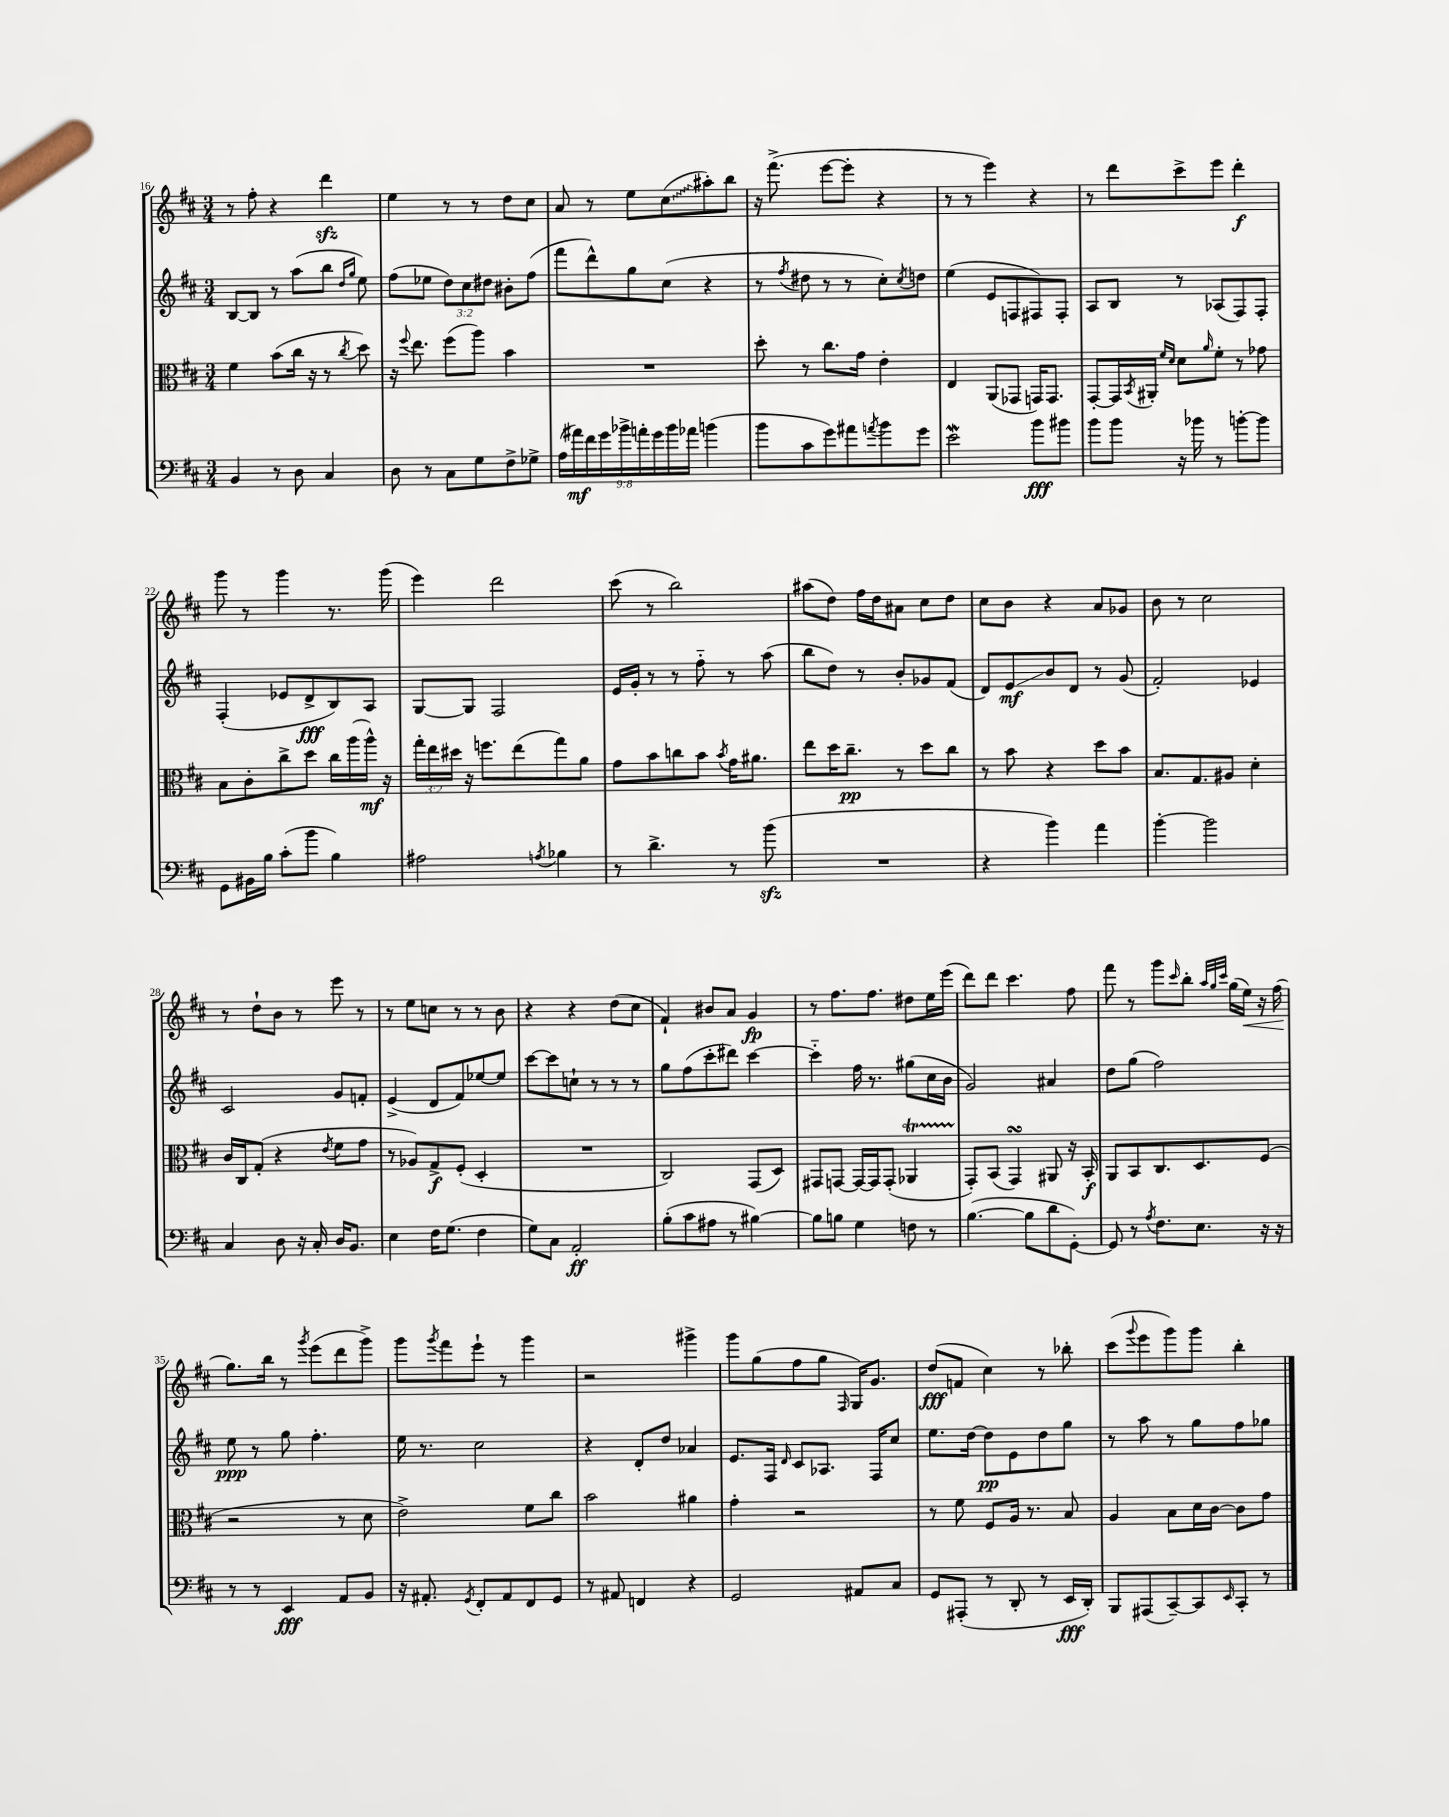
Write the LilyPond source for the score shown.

<<
\new StaffGroup <<
\new Staff = "s0" {
    \clef treble \key d \major \numericTimeSignature \time 3/4
    r8 fis''8-. r4 d'''4\sfz |
    e''4 r8 r8 d''8 cis''8 |
    a'8 r8 e''8 \once \override Glissando.style = #'zigzag cis''8\glissando( ais''8-.) b''8 |
    r16 fis'''8.->( e'''8~ e'''8-. r4 |
    r8 r8 e'''4) r4 |
    r8 d'''8 cis'''8-> e'''8 d'''4-.\f |
    g'''8 r8 g'''4 r8. g'''16( |
    e'''4) d'''2 |
    cis'''8( r8 b''2) |
    ais''8( d''8) fis''16 d''16 ais'8 cis''8 d''8 |
    cis''8 b'8 r4 a'8 ges'8 |
    b'8 r8 cis''2 |
    r8 d''8-! b'8 r8 e'''8 r8 |
    r8 e''8 c''8 r8 r8 b'8 |
    r4 r4 d''8( cis''8 |
    fis'4-!) bis'8 a'8 g'4\fp |
    r8 fis''8. fis''8. dis''8 e''16 e'''16( |
    d'''8) d'''8 cis'''4. fis''8 |
    fis'''8 r8 g'''8 \grace { cis'''16 } b''8-. \grace { a''32 g''32 cis'''32 } g''16( e''16\<) r16 fis''16( |
    g''8.\!) b''16 r8 \acciaccatura { g'''8 } e'''8( d'''8 g'''8->) |
    g'''8 \acciaccatura { g'''8 } fis'''8 e'''8-! r8 g'''4 |
    r2 gis'''4-> |
    g'''8 g''8( fis''8 g''8 \grace { fis16 } g16) g'8. |
    d''8\fff( f'8 cis''4) r8 bes''8-. |
    cis'''8( \appoggiatura { g'''8 } e'''8 g'''8) g'''8 b''4-. \bar "|." |
}
\new Staff = "s1" {
    \clef treble \key d \major \numericTimeSignature \time 3/4 \override Staff.TupletNumber.text = #tuplet-number::calc-fraction-text
    b8~ b8 r8 a''8( b''8 \grace { d''16 g''16 } e''8) |
    fis''8( ees''8 \tuplet 3/2 { d''8) cis''8 dis''8 } bis'8-. fis''8( |
    fis'''8 d'''8-^) g''8 cis''8( r4 |
    r8 \acciaccatura { fis''8 } dis''8 r8 r8 cis''8-.) \acciaccatura { cis''8 } d''8 |
    e''4( e'8 f8 fis8) fis8-. |
    a8 b8 r8 aes8( fis8) fis8-. |
    fis4-.( ees'8 d'8->\fff b8) a8 |
    g8~ g8 fis2 |
    e'16 g'16-. r8 r8 fis''8-_ r8 a''8( |
    b''8 d''8) r8 b'8-. ges'8 fis'8( |
    d'8) e'8\glissando\mf b'8 d'8 r8 g'8( |
    fis'2-.) ees'4 |
    cis'2 g'8 f'8-. |
    e'4->( d'8 fis'8) ees''8~ ees''8 |
    cis'''8~ cis'''8 c''8-! r8 r8 r8 |
    g''8 fis''8( cis'''8-. dis'''8) cis'''4~ |
    cis'''4-_ fis''16 r8. gis''8( cis''16 b'16 |
    g'2) ais'4 |
    d''8 g''8( fis''2) |
    e''8\ppp r8 g''8 fis''4.-. |
    e''16 r8. cis''2 |
    r4 d'8-. d''8 aes'4 |
    e'8. fis16 \grace { d'16 } cis'8 aes8. fis16 cis''8 |
    e''8. d''16~ d''8\pp e'8 d''8 g''8 |
    r8 a''8 r8 g''8 fis''8 ges''8 \bar "|." |
}
\new Staff = "s2" {
    \clef alto \key d \major \numericTimeSignature \time 3/4 \override Staff.TupletNumber.text = #tuplet-number::calc-fraction-text
    fis'4 b'8( cis''16 r16 r8 \acciaccatura { cis''8 } d''8) |
    r16 \appoggiatura { fis''8 } e''8. fis''8( a''8) b'4 |
    R2. |
    d''8-. r8 cis''8. g'16 e'4-. |
    e4 a,8( ges,8 g,16) g,8. |
    g,8~-. g,16 \acciaccatura { b,8 } ais,16-. \grace { fis'16 d'16 } d'8 \grace { a'16 } fis'8-. r8 ges'8 |
    b8 cis'8-. cis''8-> d''8 cis''16 a''16( a''16-^\mf) r16 |
    \tuplet 3/2 { g''16-. e''16 dis''16 } r16 f''8. e''8( g''8) a'8 |
    g'8 b'8 c''8 b'8 \acciaccatura { b'8 } g'16 ais'8. |
    e''8 d''16 cis''8.--\pp r8 d''8 cis''8 |
    r8 b'8 r4 d''8 b'8 |
    b8. g8. ais8 d'4-. |
    cis'16 cis16 g8-.( r4 \acciaccatura { e'8 } fis'8 g'8 |
    r8 aes8) g8->\f fis8-.( d4-. |
    R2. |
    cis2) g,8( d8) |
    gis,8 g,8~ g,16~ g,16 g,8-.( aes,4\startTrillSpan |
    g,8-.\stopTrillSpan) b,8( g,4\turn) ais,8 r16 b,16-.\f |
    a,8 b,8 cis8. d8. fis8( |
    r2 r8 d'8 |
    e'2->) fis'8 cis''8 |
    b'2 ais'4 |
    g'4-. r2 |
    r8 fis'8 fis8 a16 r8. b8 |
    a4 b8 d'16 cis'16~ cis'8 g'8 \bar "|." |
}
\new Staff = "s3" {
    \clef bass \key d \major \numericTimeSignature \time 3/4 \override Staff.TupletNumber.text = #tuplet-number::calc-fraction-text
    b,4 r8 d8 cis4 |
    d8 r8 cis8 g8 fis8-> ges8-> |
    \tuplet 9/8 { a16( ais'16\mf) fis'16 g'16 bes'16-> a'16-. g'16 bes'16 aes'16 } b'4( |
    b'8 cis'8 g'8) ais'8 \acciaccatura { a'8 } b'8 g'8 |
    e'2\mordent b'8\fff bis'8 |
    b'8 b'8 r16 bes'16 r8 b'8~-. b'8 |
    g,8 bis,16 b16 cis'8-.( b'8 b4) |
    ais2 \acciaccatura { a8 } bes4 |
    r8 d'4.-> r8 b'8\sfz( |
    R2. |
    r4 b'4) a'4 |
    b'4~-. b'2 |
    cis4 d8 r16 cis16-. d16 b,8. |
    e4 fis16 g8.( fis4 |
    g8) cis8 a,2-.\ff |
    b8-.( cis'8 ais8 r8 bis4~) |
    bis8 b8 g4 f8 r8 |
    b4.~( b8 d'8 g,8~-.) |
    g,8 r8 \acciaccatura { a8 } fis8. e8. r16 r16 |
    r8 r8 e,4\fff a,8 b,8 |
    r16 ais,8.-. \acciaccatura { g,8 } fis,8-. ais,8 fis,8 g,8 |
    r8 ais,8 f,4 r4 |
    g,2 ais,8 cis8 |
    g,8 ais,,8-.( r8 d,8-. r8 e,16\fff d,16-.) |
    b,,8 ais,,8( cis,8~--) cis,8 \grace { e,16 } cis,8-. r8 \bar "|." |
}
>>
>>
\layout { \context { \Score currentBarNumber = #16 } }
